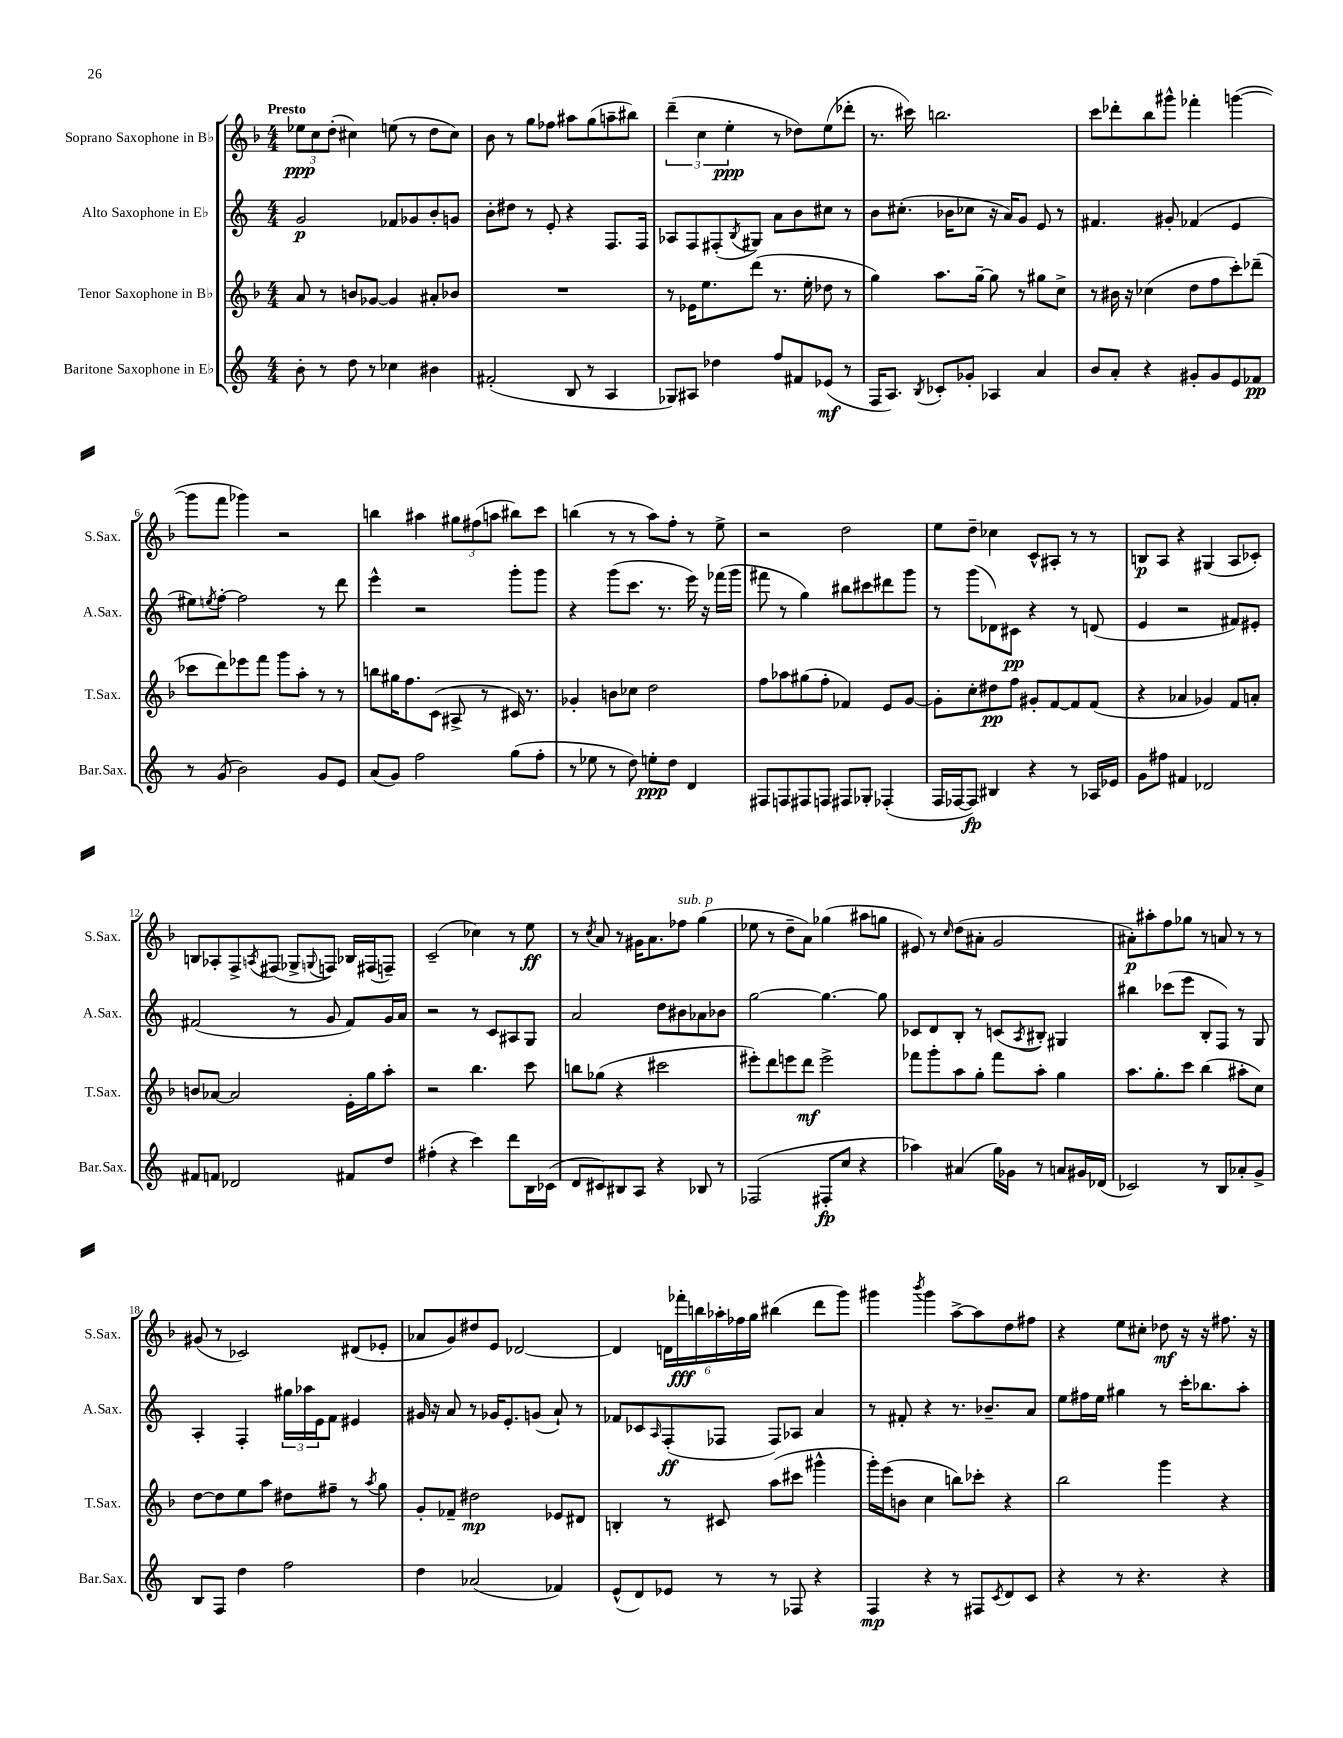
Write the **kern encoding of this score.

**kern	**kern	**kern	**kern
*staff4	*staff3	*staff2	*staff1
*clefG2	*clefG2	*clefG2	*clefG2
*k[]	*k[b-]	*k[]	*k[b-]
*M4/4	*M4/4	*M4/4	*M4/4
8b'	8a	2g	12ee-
.	.	.	12cc
8r	8r	.	.
.	.	.	(12dd'
8dd	8b	.	4cc#)
8r	[8g-	.	.
4cc-	4g-]	8f-	(8ee
.	.	8g-	8r
4b#	8a#'	8b'	8dd
.	8b-	8g	8cc#)
=	=	=	=
(2f#'	1r	8b'	8b-
.	.	8dd#	8r
.	.	8r	8gg
.	.	8e'	8ff-
8B	.	4r	8aa#
8r	.	.	(8gg
4A	.	8.F	8aa~
.	.	.	8bb#)
.	.	16F	.
=	=	=	=
8G-)	8r	8A-	(6ddd~
8A#	16e-	8F	.
.	.	.	6cc
.	8.ee	.	.
4dd-	.	(8F#'	.
.	.	.	6ee'
.	.	8qB	.
.	(8ddd	8G#)	.
8ff	8.r	8a	8r
8f#	.	8b	8dd-)
.	16ee'	.	.
(8e-	8dd-	8cc#	(8ee
8r	8r	8r	8ddd-'
=	=	=	=
16F	4gg)	8b	8.r
8.A)	.	.	.
.	.	(8.cc#'	.
.	.	.	16ccc#)
8qB	.	.	.
8c-'	8.aa	.	2.bb
.	.	16b-	.
8g-'	.	8cc-	.
.	[16gg~	.	.
4A-	8gg]	16r	.
.	.	16a)	.
.	8r	8g	.
4a	8gg#	8e	.
.	8cc^	8r	.
=	=	=	=
8b	8r	4.f#	8ccc
8a'	16b#	.	8ddd-'
.	16r	.	.
4r	(4cc-	.	8bb-
.	.	8g#'	8ggg#^^
8g#'	8dd	(4f-	4fff-'
8g#	8ff	.	.
8e	8ccc')	4e	([4ggg
8f-	(8ddd-~	.	.
=	=	=	=
8r	8ccc-	8ee#)	8ggg]
.	.	8qee	.
(8g	8ddd)	[8ff'	8fff
2b)	8eee-	2ff]	4ggg-)
.	8fff	.	.
.	8ggg	.	2r
.	8aa'	.	.
8g	8r	8r	.
8e	8r	8ddd	.
=	=	=	=
(8a	8bb	4eee^^	4bb
8g)	16gg#	.	.
.	8.ff	.	.
2ff	.	2r	4aa#
.	(8c	.	.
.	8A#^	.	12gg#
.	.	.	(12ff#
.	8r	.	.
.	.	.	12aa
(8gg	16c#)	8ggg'	8bb#)
.	8.r	.	.
8ff'	.	8ggg	8ccc
=	=	=	=
8r	4g-'	4r	(4bb
8ee-	.	.	.
8r	8b	(8ggg	8r
8dd)	8cc-	8.ccc	8r
8ee'	2dd	.	8aa)
.	.	8.r	.
8dd	.	.	8ff'
4d	.	16eee)	8r
.	.	16r	.
.	.	(16fff-	8ee^
.	.	16ggg	.
=	=	=	=
8F#	8ff	8fff#	2r
8F	8aa-	8r	.
8F#	(8gg#	4gg)	.
8F	8ff'	.	.
8F#	4f-)	8bb#	2dd
8G-'	.	8ccc#	.
(4F-'	8e	8ddd#	.
.	[8g	8ggg	.
=	=	=	=
16F	8g']	8r	8ee
[16F-	.	.	.
8F-])	8cc'	(8ggg	8dd~
4B#	8dd#	8d-)	4cc-
.	8ff	8c#	.
4r	8g#'	4r	8c^^
.	[8f	.	8A#'
8r	8f]	8r	8r
16A-	(8f	(8d	8r
16e-	.	.	.
=	=	=	=
8g	4r	4e	8B
8ff#	.	.	8A
4f#	4a-	2r	4r
2d-	4g-)	.	(4G#
.	8f	8f#)	8A
.	8a'	8e#'	8c-')
=	=	=	=
8f#	8b	(2f#	8B
8f	[8a-	.	8A-'
2d-	2a-]	.	8F^
.	.	.	8qA
.	.	.	(8F#
.	.	8r	8G-^
.	.	.	8qqG
.	.	8g	8F)
8f#	16e'	8f#)	16B-
.	16gg	.	(16F#
8dd	8aa'	16g	8F~)
.	.	16a	.
=	=	=	=
(4ff#'	2r	2r	(2c~
4r	.	.	.
4ccc)	4.bb-	8r	4cc-)
.	.	8c	.
8ddd	.	8A#	8r
16B	8ccc	8G	8ee
(16c-	.	.	.
=	=	=	=
8d	8bb	2a	8r
.	.	.	8qcc
8c#)	(8gg-	.	8a
8B#	4r	.	8r
8A	.	.	16g#
.	.	.	8.a
4r	2ccc#	8dd	.
.	.	8b#	8ff-
8B-	.	8a-	(4gg
8r	.	8b-	.
=	=	=	=
(2F-	8eee#')	[2gg	8ee-
.	8ddd	.	8r
.	8eee	.	8dd~
.	8ddd	.	8a)
8F#'	2eee^	4.gg_	(4gg-
8cc	.	.	.
4r	.	.	8aa#
.	.	8gg]	8gg
=	=	=	=
4aa-)	8fff-	8c-	8e#)
.	8ggg'	8d	8r
.	.	.	16qqcc
(4a#	8aa	8B'	(8dd
.	8gg'	8r	8a#'
16gg)	8fff-	(8c	2g
16g-	.	.	.
.	.	8qA	.
8r	8aa'	8B#')	.
8a	4gg	4G#	.
16g#	.	.	.
(16d-	.	.	.
=	=	=	=
2c-)	8.aa	4bb#	8a#')
.	.	.	8aa#'
.	8.gg'	.	.
.	.	(8ccc-	8ff
.	8ccc	8eee	8gg-
8r	(4bb-	8B'	8r
8B	.	8F)	8a
8a-'	8aa#'	8r	8r
8g^	8cc)	8G	8r
=	=	=	=
8B	[8dd	4A'	(8g#
8F	8dd]	.	8r
4dd	8ee	4F'	2c-)
.	8aa	.	.
2ff	8dd#	24gg#	.
.	.	24aa-	.
.	.	24e	.
.	8ff#~	8f	.
.	8r	4e#	(8d#
.	8qaa	.	.
.	8gg	.	8e-'
=	=	=	=
4dd	8g'	16g#	8a-
.	.	16r	.
.	8f-~	8a	8g)
(2a-	2dd#	8r	8dd#
.	.	16g-	8e
.	.	8.e'	.
.	.	.	[2d-
.	.	(8g	.
4f-)	8e-	8a`)	.
.	8d#	8r	.
=	=	=	=
(8e^^	4B'	8f-	4d-]
8d)	.	8c-	.
.	.	16qqA	.
8e-	8r	(8F'	24d
.	.	.	24fff-'
.	.	.	24bb
8r	8c#	8F-	24aa-'
.	.	.	24ff-
.	.	.	24gg
8r	(8aa	8F-)	(4bb#
8F-	8ccc#	8A-	.
4r	4ggg#^^	4a	8ddd
.	.	.	8ggg)
=	=	=	=
4F	16ggg')	8r	4ggg#
.	(16eee	.	.
.	8b	8f#'	.
.	.	.	8qbbb-
4r	4cc	4r	4ggg#
8r	8bb)	8.r	[8aa^
8F#	8ccc-'	.	8aa]
.	.	8.b-~	.
8qc	.	.	.
8d	4r	.	8dd
8c	.	8a	8ff#
=	=	=	=
4r	2bb-	8ee	4r
.	.	16ff#	.
.	.	16ee	.
8r	.	4gg#	8ee
4.r	.	.	8cc#'
.	4ggg	8r	8dd-
.	.	16ccc'	16r
.	.	8.bb-	16r
4r	4r	.	8.ff#
.	.	8aa'	.
.	.	.	16r
==	==	==	==
*-	*-	*-	*-
